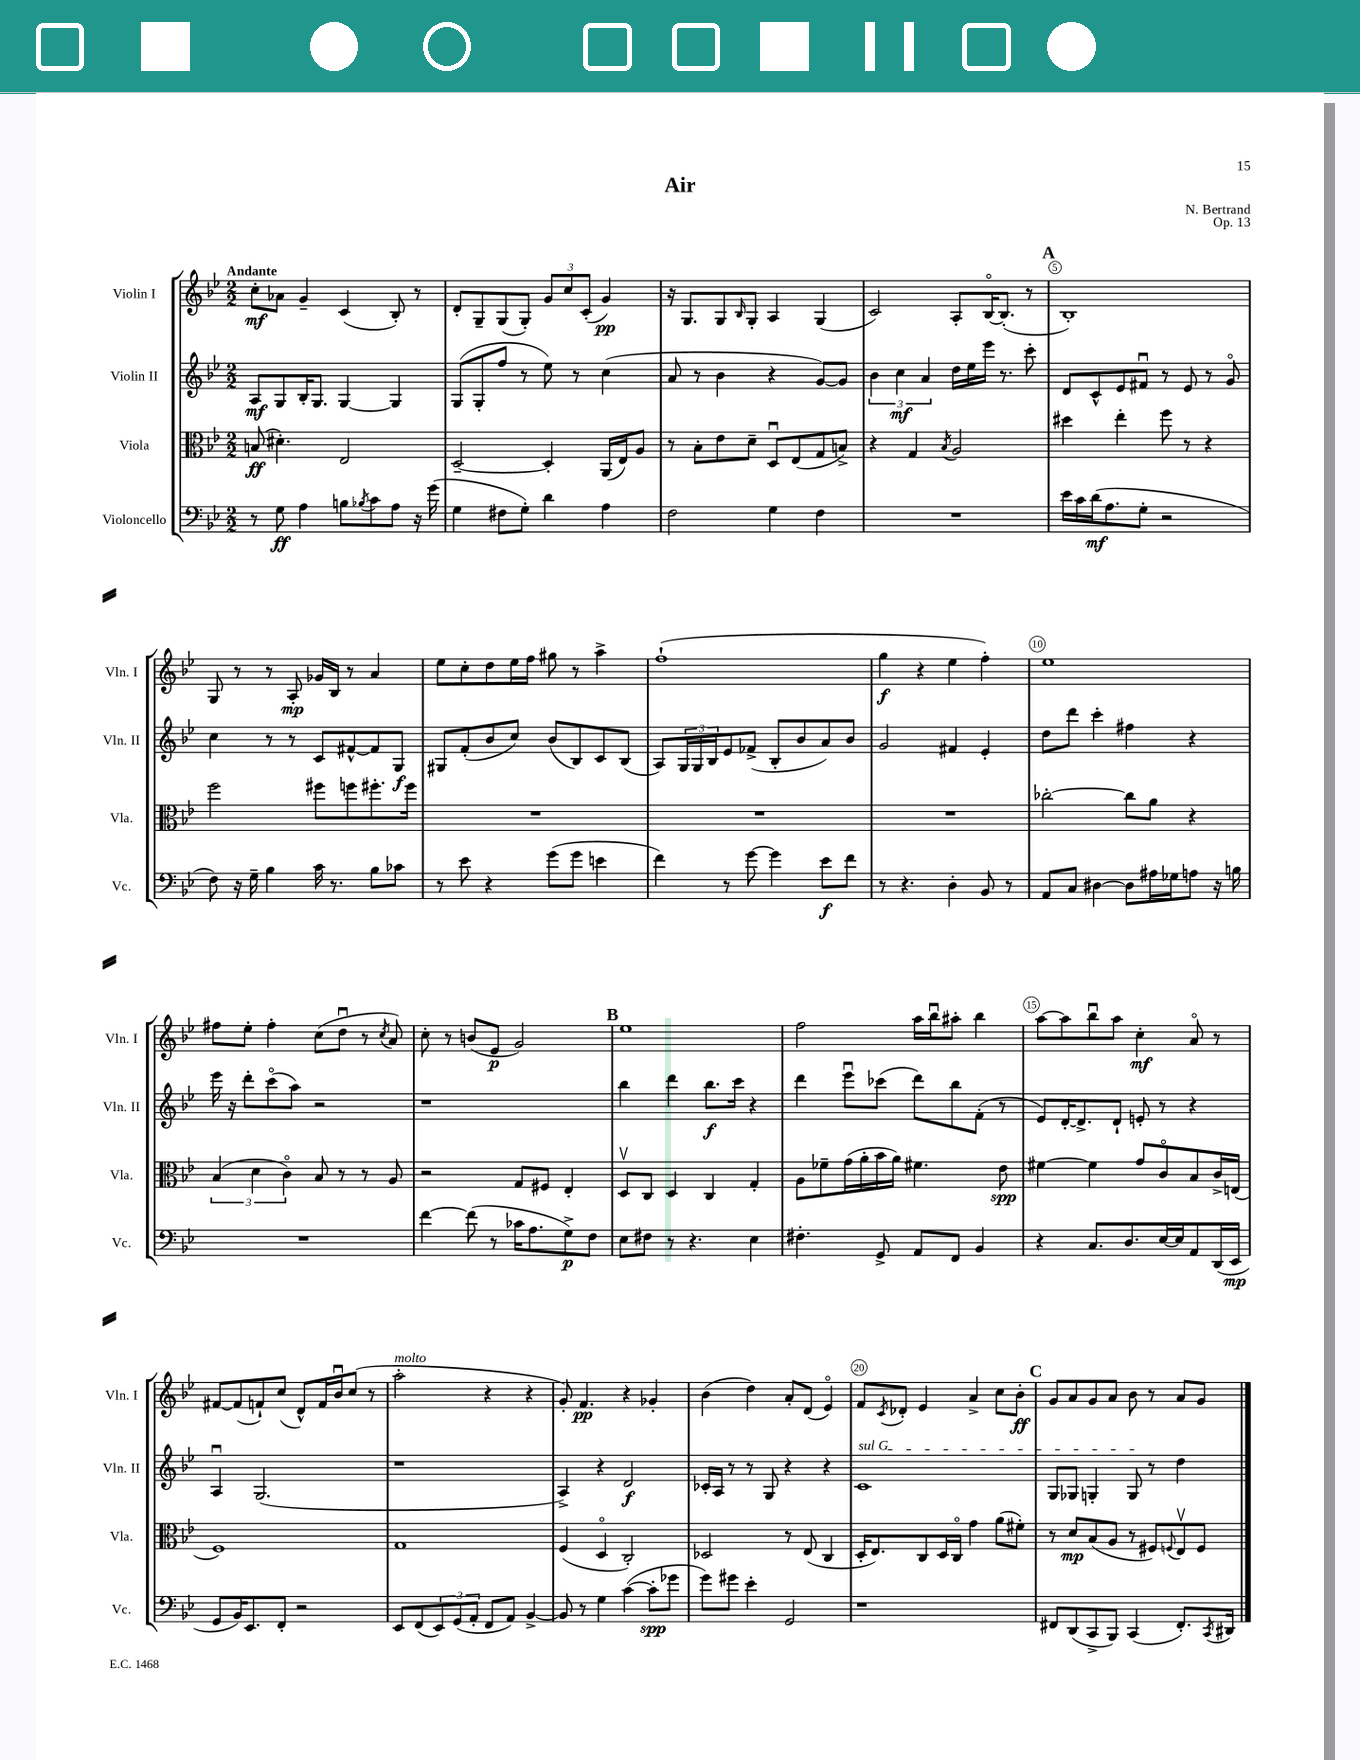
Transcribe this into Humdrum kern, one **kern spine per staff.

**kern	**dynam	**kern	**dynam	**kern	**dynam	**kern	**dynam
*part4	*part4	*part3	*part3	*part2	*part2	*part1	*part1
*staff4	*staff4	*staff3	*staff3	*staff2	*staff2	*staff1	*staff1
*I"Violoncello	*	*I"Viola	*	*I"Violin II	*	*I"Violin I	*
*I'Vc.	*	*I'Vla.	*	*I'Vln. II	*	*I'Vln. I	*
*clefF4	*	*clefC3	*	*clefG2	*	*clefG2	*
*k[b-e-]	*	*k[b-e-]	*	*k[b-e-]	*	*k[b-e-]	*
*M2/2	*	*M2/2	*	*M2/2	*	*M2/2	*
=1	=1	=1	=1	=1	=1	=1	=1
!	!	!	!	!	!	!LO:TX:a:B:t=Andante	!
8r	.	(8Bn/	ff	8A/L	mf	8cc'\L	mf
8G\	ff	4.d#X'\)	.	8G/	.	8a-X\J	.
4A\	.	.	.	16B-'/K	.	4g~/	.
.	.	.	.	8.G/J	.	.	.
8Bn\L	.	2E-/	.	[4G/	.	(4c/	.
8qB-X/	.	.	.	.	.	.	.
8c\	.	.	.	.	.	.	.
8A\J	.	.	.	4G/]	.	8B-'/)	.
16r	.	.	.	.	.	8r	.
(16g\	.	.	.	.	.	.	.
=2	=2	=2	=2	=2	=2	=2	=2
4G\	.	[2D~/	.	(8G/L	.	8d'/L	.
.	.	.	.	8G'/	.	8G~/	.
8F#X\L	.	.	.	8ff/J	.	(8G/	.
8G'\J)	.	.	.	8r	.	8G'/J)	.
4d\	.	4D'/]	.	8ee-\)	.	12g/L	.
.	.	.	.	.	.	12cc/	.
.	.	.	.	8r	.	.	.
.	.	.	.	.	.	(12c'/J	.
4A\	.	(16AA/LL	.	(4cc\	.	4g/)	pp
.	.	16E-/J)	.	.	.	.	.
.	.	8A/J	.	.	.	.	.
=3	=3	=3	=3	=3	=3	=3	=3
2F\	.	8r	.	8a/	.	16r	.
.	.	.	.	.	.	8.G/L	.
.	.	8B-'\L	.	8r	.	.	.
.	.	8e-\	.	4b-\	.	8G/	.
.	.	.	.	.	.	16qqB-/	.
.	.	8d~\J	.	.	.	8G'/J	.
4G\	.	8Du/L	.	4r	.	4A/	.
.	.	(8E-/	.	.	.	.	.
4F\	.	8G/	.	[8g/L)	.	(4G/	.
.	.	8Bn^/J)	.	8g/J]	.	.	.
=4	=4	=4	=4	=4	=4	=4	=4
1r	.	4r	.	6b-\	.	2c/)	.
.	.	.	.	6cc\	mf	.	.
.	.	4G/	.	.	.	.	.
.	.	.	.	6a/	.	.	.
.	.	8qB-/	.	.	.	.	.
.	.	2A/	.	16dd\LL	.	8A'/L	.
.	.	.	.	16ee-\	.	.	.
.	.	.	.	16eee-\JJ	.	[16B-/K	.
.	.	.	.	8.r	.	(8.B-'/J]	.
.	.	.	.	8ccc'\	.	8r	.
!!LO:REH:place=s1:t=A
=5	=5	=5	=5	=5	=5	=5	=5
16e-\LL	.	4dd#X\	.	8d/L	.	1B-')	.
16c\	.	.	.	.	.	.	.
(16d\J	mf	.	.	8c^^/	.	.	.
8.A\	.	.	.	.	.	.	.
.	.	4ee-'\	.	8e-/	.	.	.
8G'\J	.	.	.	8f#Xu/J	.	.	.
2r	.	8ff\	.	8r	.	.	.
.	.	8r	.	8e-/	.	.	.
.	.	4r	.	8r	.	.	.
.	.	.	.	8g/	.	.	.
!!LO:LB:g=z
=6	=6	=6	=6	=6	=6	=6	=6
8F\)	.	2ff\	.	4cc\	.	8G/	.
16r	.	.	.	.	.	8r	.
16G~\	.	.	.	.	.	.	.
4B-\	.	.	.	8r	.	8r	.
.	.	.	.	8r	.	8A'/	mp
16c\	.	8ff#X\L	.	8c/L	.	16g-X/LL	.
8.r	.	.	.	.	.	16B-/JJ	.
.	.	8ffn\	.	[8f#X^^/	.	8r	.
8B-\L	.	8.ff#X'\	.	8f#/]	.	4a/	.
8c-X\J	.	.	.	8G/J	f	.	.
.	.	16ff#\Jk	.	.	.	.	.
=7	=7	=7	=7	=7	=7	=7	=7
8r	.	1r	.	8G#X/L	.	8ee-\L	.
8e-\	.	.	.	(8f'/	.	8cc'\	.
4r	.	.	.	8b-/	.	8dd\	.
.	.	.	.	8cc/J)	.	16ee-\L	.
.	.	.	.	.	.	16ff\JJ	.
(8g\L	.	.	.	(8b-/L	.	8gg#X\	.
8g\J	.	.	.	8B-/)	.	8r	.
4en\	.	.	.	8c/	.	4aa^\	.
.	.	.	.	(8B-/J	.	.	.
=8	=8	=8	=8	=8	=8	=8	=8
4f\)	.	1r	.	8A/L)	.	(1ff`	.
.	.	.	.	24G/L	.	.	.
.	.	.	.	24G/	.	.	.
.	.	.	.	24B-/J	.	.	.
8r	.	.	.	8e-/	.	.	.
[8g\	.	.	.	(8f-X^/J	.	.	.
4g\]	.	.	.	8B-'/L	.	.	.
.	.	.	.	8b-/	.	.	.
8e-\L	f	.	.	8a/)	.	.	.
8f\J	.	.	.	8b-/J	.	.	.
=9	=9	=9	=9	=9	=9	=9	=9
8r	.	1r	.	2g/	.	4gg\	f
4.r	.	.	.	.	.	.	.
.	.	.	.	.	.	4r	.
4D'\	.	.	.	4f#X/	.	4ee-\	.
8BB-/	.	.	.	4e-'/	.	4ff'\)	.
8r	.	.	.	.	.	.	.
=10	=10	=10	=10	=10	=10	=10	=10
8AA/L	.	[2cc-X'\	.	8dd\L	.	1ee-	.
8C/J	.	.	.	8ddd\J	.	.	.
[4D#X\	.	.	.	4ccc'\	.	.	.
8D#\L]	.	8cc-\L]	.	4ff#X\	.	.	.
16A#X\L	.	8a\J	.	.	.	.	.
16G-X\J	.	.	.	.	.	.	.
8An\J	.	4r	.	4r	.	.	.
16r	.	.	.	.	.	.	.
16Bn\	.	.	.	.	.	.	.
!!LO:LB:g=z
=11	=11	=11	=11	=11	=11	=11	=11
1r	.	(6B-/	.	16eee-\	.	8ff#X\L	.
.	.	.	.	16r	.	.	.
.	.	.	.	8ddd'\L	.	8ee-'\J	.
.	.	6d\	.	.	.	.	.
.	.	.	.	(8ccc\	.	4ff#'\	.
.	.	6c\)	.	.	.	.	.
.	.	.	.	8aa\J)	.	.	.
.	.	8B-/	.	2r	.	(8cc\L	.
.	.	8r	.	.	.	8ddu\J	.
.	.	8r	.	.	.	8r	.
.	.	.	.	.	.	8qcc/	.
.	.	8A/	.	.	.	8a/)	.
=12	=12	=12	=12	=12	=12	=12	=12
[4f\	.	2r	.	1r	.	8cc'\	.
.	.	.	.	.	.	8r	.
(8f\]	.	.	.	.	.	(8bn/L	.
8r	.	.	.	.	.	8e-/J	p
16c-X\KL	.	8G/L	.	.	.	2g/)	.
8.A\	.	.	.	.	.	.	.
.	.	8F#X/J	.	.	.	.	.
8G^\)	p	4E-'/	.	.	.	.	.
8F\J	.	.	.	.	.	.	.
!!LO:REH:place=s1:t=B
=13	=13	=13	=13	=13	=13	=13	=13
8E-\L	.	8Dv/L	.	4bb-\	.	1ee-	.
8F#X\J	.	8C/J	.	.	.	.	.
8r	.	4D/	.	4ddd\	.	.	.
4.r	.	.	.	.	.	.	.
.	.	4C/	.	8.bb-\L	f	.	.
.	.	.	.	16ccc\Jk	.	.	.
4E-\	.	4G'/	.	4r	.	.	.
=14	=14	=14	=14	=14	=14	=14	=14
4.F#X'\	.	8A\L	.	4ddd\	.	2ff\	.
.	.	8f-X~\	.	.	.	.	.
.	.	(16g\L	.	8eee-u\L	.	.	.
.	.	16a'\	.	.	.	.	.
8GG^/	.	16b-\	.	(8ccc-X\J	.	.	.
.	.	16a\JJ)	.	.	.	.	.
8AA/L	.	4.f#X\	.	8ddd\L)	.	16aa\LL	.
.	.	.	.	.	.	16bb-u\J	.
8FF/J	.	.	.	8bb-\	.	8aa#X'\J	.
4BB-/	.	.	.	(8f'\J	.	4bb-\	.
.	.	8e-\	spp	8r	.	.	.
=15	=15	=15	=15	=15	=15	=15	=15
4r	.	[4f#X\	.	8e-/L)	.	[8aa\L	.
.	.	.	.	[16d'/K	.	8aa\]	.
.	.	.	.	8.d^/]	.	.	.
8.C/L	.	4f#\]	.	.	.	8bb-u\	.
.	.	.	.	8d`/J	.	8aa\J	.
8.D/	.	.	.	.	.	.	.
.	.	8g/L	.	8en'/	.	4cc'\	mf
[16E-/L	.	8c/	.	8r	.	.	.
16E-/J]	.	.	.	.	.	.	.
8AA/	.	8B-/	.	4r	.	8a/	.
(16DD/L	.	16c^/L	.	.	.	8r	.
16EE-/JJ	mp	(16En/JJ	.	.	.	.	.
!!LO:LB:g=z
=16	=16	=16	=16	=16	=16	=16	=16
8GG/L	.	1F)	.	4Au/	.	[8f#X/L	.
16BB-/K)	.	.	.	.	.	(8f#/]	.
8.EE-/	.	.	.	.	.	.	.
.	.	.	.	(2.G/	.	8fn`/)	.
8FF'/J	.	.	.	.	.	(8cc/J	.
2r	.	.	.	.	.	8d^^/L)	.
.	.	.	.	.	.	16f/L	.
.	.	.	.	.	.	16b-u/J	.
.	.	.	.	.	.	(8cc/J	.
.	.	.	.	.	.	8r	.
=17	=17	=17	=17	=17	=17	=17	=17
!	!	!	!	!	!	!LO:TX:a:i:t=molto	!
8EE-/L	.	1G	.	1r	.	2aa'\	.
(8FF/	.	.	.	.	.	.	.
12EE-/)	.	.	.	.	.	.	.
(12GG/	.	.	.	.	.	.	.
12AA'/J	.	.	.	.	.	.	.
8FF/L	.	.	.	.	.	4r	.
8AA/J)	.	.	.	.	.	.	.
[4BB-^/	.	.	.	.	.	4r	.
=18	=18	=18	=18	=18	=18	=18	=18
8BB-/]	.	(4F/	.	4A^/)	.	8g'/)	.
8r	.	.	.	.	.	4.f/	pp
4G\	.	4D/	.	4r	.	.	.
([4c\	.	2C'/)	.	2d/	f	4r	.
8c'\L]	spp	.	.	.	.	4g-X'/	.
8g-X\J	.	.	.	.	.	.	.
=19	=19	=19	=19	=19	=19	=19	=19
8g\L)	.	2D-X/	.	16c-X'/LL	.	(4b-\	.
.	.	.	.	16A/JJ	.	.	.
8g#X\J	.	.	.	8r	.	.	.
4e-'\	.	.	.	8r	.	4dd\)	.
.	.	.	.	8G/	.	.	.
2GG/	.	8r	.	4r	.	8a'/L	.
.	.	(8E-/	.	.	.	(8d/J	.
.	.	4C/	.	4r	.	4e-/)	.
=20	=20	=20	=20	=20	=20	=20	=20
!	!	!	!	!LO:TX:a:i:t=sul G	!	!	!
1r	.	16D'/KL	.	1c	.	8f/L	.
.	.	8.E-/)	.	.	.	.	.
.	.	.	.	.	.	8qc/	.
.	.	.	.	.	.	8d-X'/J	.
.	.	8C/	.	.	.	4e-/	.
.	.	16D/L	.	.	.	.	.
.	.	16C/JJ	.	.	.	.	.
.	.	4g\	.	.	.	4a^/	.
.	.	(8a\L	.	.	.	8cc\L	.
.	.	8f#X'\J)	.	.	.	8b-'\J	ff
!!LO:REH:place=s1:t=C
=21	=21	=21	=21	=21	=21	=21	=21
8FF#X/L	.	8r	.	8G/L	.	8g/L	.
(8DD/	.	8d/L	mp	8G-X/J	.	8a/	.
8CC^/	.	(8B-/	.	4Gn'/	.	8g/	.
8BBB-/J)	.	8A/J	.	.	.	8a/J	.
(4CC/	.	8r	.	8G/	.	8b-\	.
.	.	8F#X/L)	.	8r	.	8r	.
.	.	8qqFn/	.	.	.	.	.
8.FF#'/L)	.	8E-v/	.	4dd\	.	8a/L	.
.	.	8F/J	.	.	.	8g/J	.
8qCC/	.	.	.	.	.	.	.
16DD#X/Jk	.	.	.	.	.	.	.
==	==	==	==	==	==	==	==
*-	*-	*-	*-	*-	*-	*-	*-
